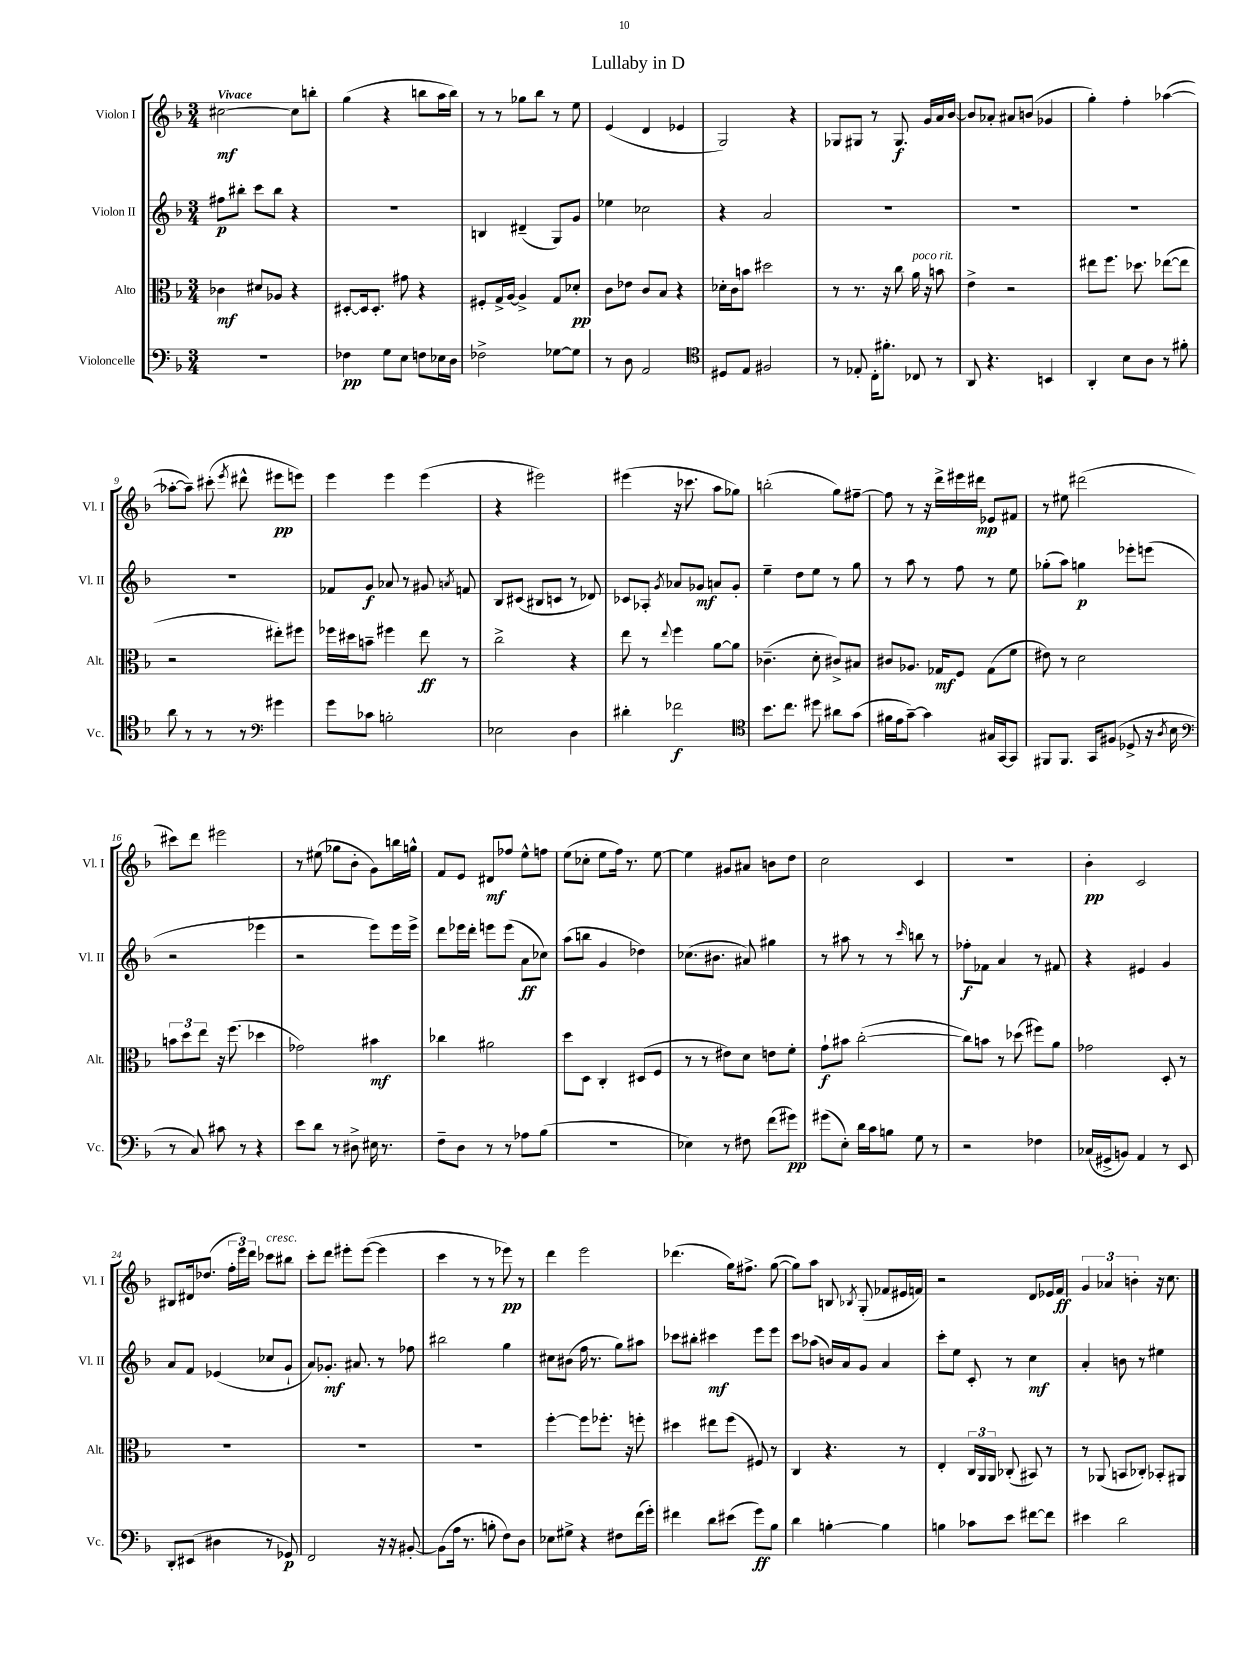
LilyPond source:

\header { title = "Lullaby in D" }
<<
\new StaffGroup <<
\new Staff = "s0" \with { instrumentName = "Violon I" shortInstrumentName = "Vl. I" } {
    \clef treble \key f \major \numericTimeSignature \time 3/4 \tempo "Vivace"
    \autoBeamOff cis''2~\mf cis''8[ b''8]-. |
    g''4( r4 b''8[ a''16 b''16]) |
    r8 r8 ges''8[ bes''8] r8 e''8 |
    e'4( d'4 ees'4 |
    g2) r4 |
    ges8[ gis8] r8 gis8.\f g'16[ a'16 bes'16]~ |
    bes'8[ aes'8]-. ais'8[ b'8]( ges'4 |
    g''4-.) f''4-. aes''4~( |
    aes''8[~-. aes''8]--) cis'''8-.( \acciaccatura { e'''8 } dis'''8-^ eis'''8[\pp e'''8]) |
    e'''4 e'''4 e'''4( |
    r4 eis'''2) |
    eis'''4( r16 ces'''8. a''8[ ges''8]) |
    b''2-.( g''8[) fis''8]~-- |
    fis''8 r8 r16 d'''16[-> eis'''16 dis'''16]\mp ees'8[ fis'8] |
    r8 eis''8 dis'''2( |
    cis'''8[) d'''8] eis'''2 |
    r8 eis''8( ges''8[ bes'8]-. g'8[) b''16 g''16]-^ |
    f'8[ e'8] dis'8[\mf fes''8] e''8[-^ f''8] |
    e''8[( ces''8]-. e''8[ f''16]) r8. e''8~ |
    e''4 gis'8[ ais'8] b'8[ d''8] |
    c''2 c'4 |
    R2. |
    bes'4-.\pp c'2 |
    bis8[ dis'16 des''8.]( \tuplet 3/2 { f''16[-. e'''16) d'''16] } ces'''8[^\markup { \italic "cresc." } bis''8] |
    c'''8[-. d'''8] eis'''8[-. eis'''8]~( eis'''4 |
    c'''4 r8 r8 ees'''8\pp) r8 |
    d'''4 e'''2 |
    des'''4.( g''16[) fis''8.]-> g''8~( |
    g''8[) a''8] b8 \acciaccatura { bes8 } g8-.( fes'8[ eis'16 f'16]) |
    r2 d'8[ ees'16 f'16]\ff |
    \tuplet 3/2 { g'4 aes'4 b'4-. } r16 c''8. \bar "|." |
}
\new Staff = "s1" \with { instrumentName = "Violon II" shortInstrumentName = "Vl. II" } {
    \clef treble \key f \major \numericTimeSignature \time 3/4
    \autoBeamOff fis''8[\p bis''8]-. c'''8[ bis''8] r4 |
    R2. |
    b4 dis'4--( g8[) g'8] |
    ees''4 ces''2 |
    r4 a'2 |
    R2. |
    R2. |
    R2. |
    R2. |
    fes'8[ g'8]\f aes'8 r8 gis'8 \acciaccatura { a'8 } f'8 |
    bes8[ cis'8]( bis8[ c'8] r8 des'8) |
    ces'8[ aes8]-. \acciaccatura { g'8 } aes'8[ ges'8]\mf a'8[ ges'8]-. |
    e''4-- d''8[ e''8] r8 g''8 |
    r8 a''8 r8 f''8 r8 e''8 |
    ges''8[-.( a''8]) g''4\p ees'''8[-. e'''8]( |
    r2 ees'''4 |
    r2 e'''8[) e'''16 e'''16]-> |
    d'''8[ ees'''16 d'''16]-. e'''8[ e'''8]( a'8[\ff ces''8]) |
    a''8[( b''8] g'4 des''4) |
    ces''8.[( bis'8.] ais'8) gis''4 |
    r8 ais''8 r8 r8 \grace { c'''16 } b''8 r8 |
    fes''8[-.\f fes'8] a'4 r8 fis'8 |
    r4 eis'4 g'4 |
    a'8[ f'8] ees'4( ces''8[ g'8]-! |
    a'8[) ges'8.]-.\mf ais'8. r8 fes''8 |
    bis''2 g''4 |
    cis''8[ bis'8]( f''16 r8. g''8[) ais''8] |
    ces'''8[ bis''8]-. cis'''4\mf e'''8[ e'''8] |
    c'''8[ aes''8]( b'16[) a'16 g'8] a'4 |
    c'''8[-. e''8] c'8-. r8 c''4\mf |
    a'4-. b'8 r8 eis''4 \bar "|." |
}
\new Staff = "s2" \with { instrumentName = "Alto" shortInstrumentName = "Alt." } {
    \clef alto \key f \major \numericTimeSignature \time 3/4
    \autoBeamOff ces'4\mf dis'8[ aes8] r4 |
    dis8[~-. dis16 dis8.]-. gis'8 r4 |
    fis8[-. g16-> a16]~ a4-> g8[ des'8]-.\pp |
    c'8[ ees'8] c'8[ bes8] r4 |
    des'16[-. c'16 b'8] dis''2 |
    r8 r8. r16 c''8 a'16^\markup { \italic "poco rit." } r16 b'8 |
    e'4-> r2 |
    eis''8[ f''8.] des''8. ees''8[~( ees''8] |
    r2 eis''8[-.) fis''8] |
    fes''16[ dis''16 b'8]-- fis''4 e''8\ff r8 |
    c''2-> r4 |
    e''8 r8 \appoggiatura { e''8 } f''4 a'8[~ a'8] |
    ces'4.--( d'8-. cis'8[->) bis8] |
    cis'8[ aes8.] ges16[\mf f8] ges8[( f'8] |
    eis'8) r8 d'2 |
    \tuplet 3/2 { b'8[ d''8 e''8] } r16 f''8.( des''4 |
    ges'2) bis'4\mf |
    ces''4 ais'2 |
    d''8[ d8] c4-. dis8[( f8] |
    r8 r8 eis'8[) d'8] e'8[ f'8]-. |
    g'8[-!\f bis'8] c''2~-.( |
    c''8[) b'8] r8 des''8( fis''8[) a'8] |
    ges'2 d8-. r8 |
    R2. |
    R2. |
    R2. |
    f''4~-. f''8[ fes''8.]-. r16 f''8-. |
    dis''4 eis''8[ f''8]( fis8) r8 |
    c4 r4. r8 |
    e4-. \tuplet 3/2 { c16[ a,16 a,16] } ces8-.( bis,8) r8 |
    r8 aes,8( b,8[ ces8]-.) bes,8[-. ais,8] \bar "|." |
}
\new Staff = "s3" \with { instrumentName = "Violoncelle" shortInstrumentName = "Vc." } {
    \clef bass \key f \major \numericTimeSignature \time 3/4
    \autoBeamOff R2. |
    fes4\pp g8[ e8] f8[ ees16 d16] |
    fes2-> ges8[~ ges8] |
    r8 d8 a,2 |
    \clef tenor dis8[ e8] fis2 |
    r8 ees8-. c16[-. fis'8.]-. ces8 r8 |
    a,8 r4. b,4 |
    a,4-. bes8[ a8] r8 fis'8-. |
    a'8 r8 r8 r8 \clef bass gis'4 |
    g'8[ ces'8] b2-. |
    ees2 d4 |
    dis'4-. fes'2\f |
    \clef tenor bes'8.[ c''8.] dis''8 ais'8[ g'8]( |
    fis'16[ e'16 g'8]~--) g'4 gis16[ g,16~ g,8] |
    fis,8[ fis,8.] g,16[ fis8]( des8-> r16 \acciaccatura { a8 } bes16 |
    \clef bass r8 c8) cis'8 r8 r4 |
    e'8[ d'8] r8 dis8-> eis16 r8. |
    f8[-- d8] r8 r8 aes8[ bes8]( |
    R2. |
    ees4) r8 fis8 f'8[( gis'8]\pp) |
    gis'8[( e8]-.) d'16[ c'16 b8] g8 r8 |
    r2 fes4 |
    ces16[( gis,16-> b,8]) a,4 r8 e,8 |
    d,8[-. eis,8]( dis4 r8 ges,8\p) |
    f,2 r16 r16 bis,8~-. |
    bis,8[( a16] r8. b8-. f8[) d8] |
    ees8[ gis8]-> r4 fis8[ f'16( g'16]-.) |
    fis'4 d'8[ eis'8]( g'8[\ff) bes8] |
    d'4 b4~-. b4 |
    b4 ces'8[ e'8] fis'8[~ fis'8] |
    eis'4 d'2 \bar "|." |
}
>>
>>
